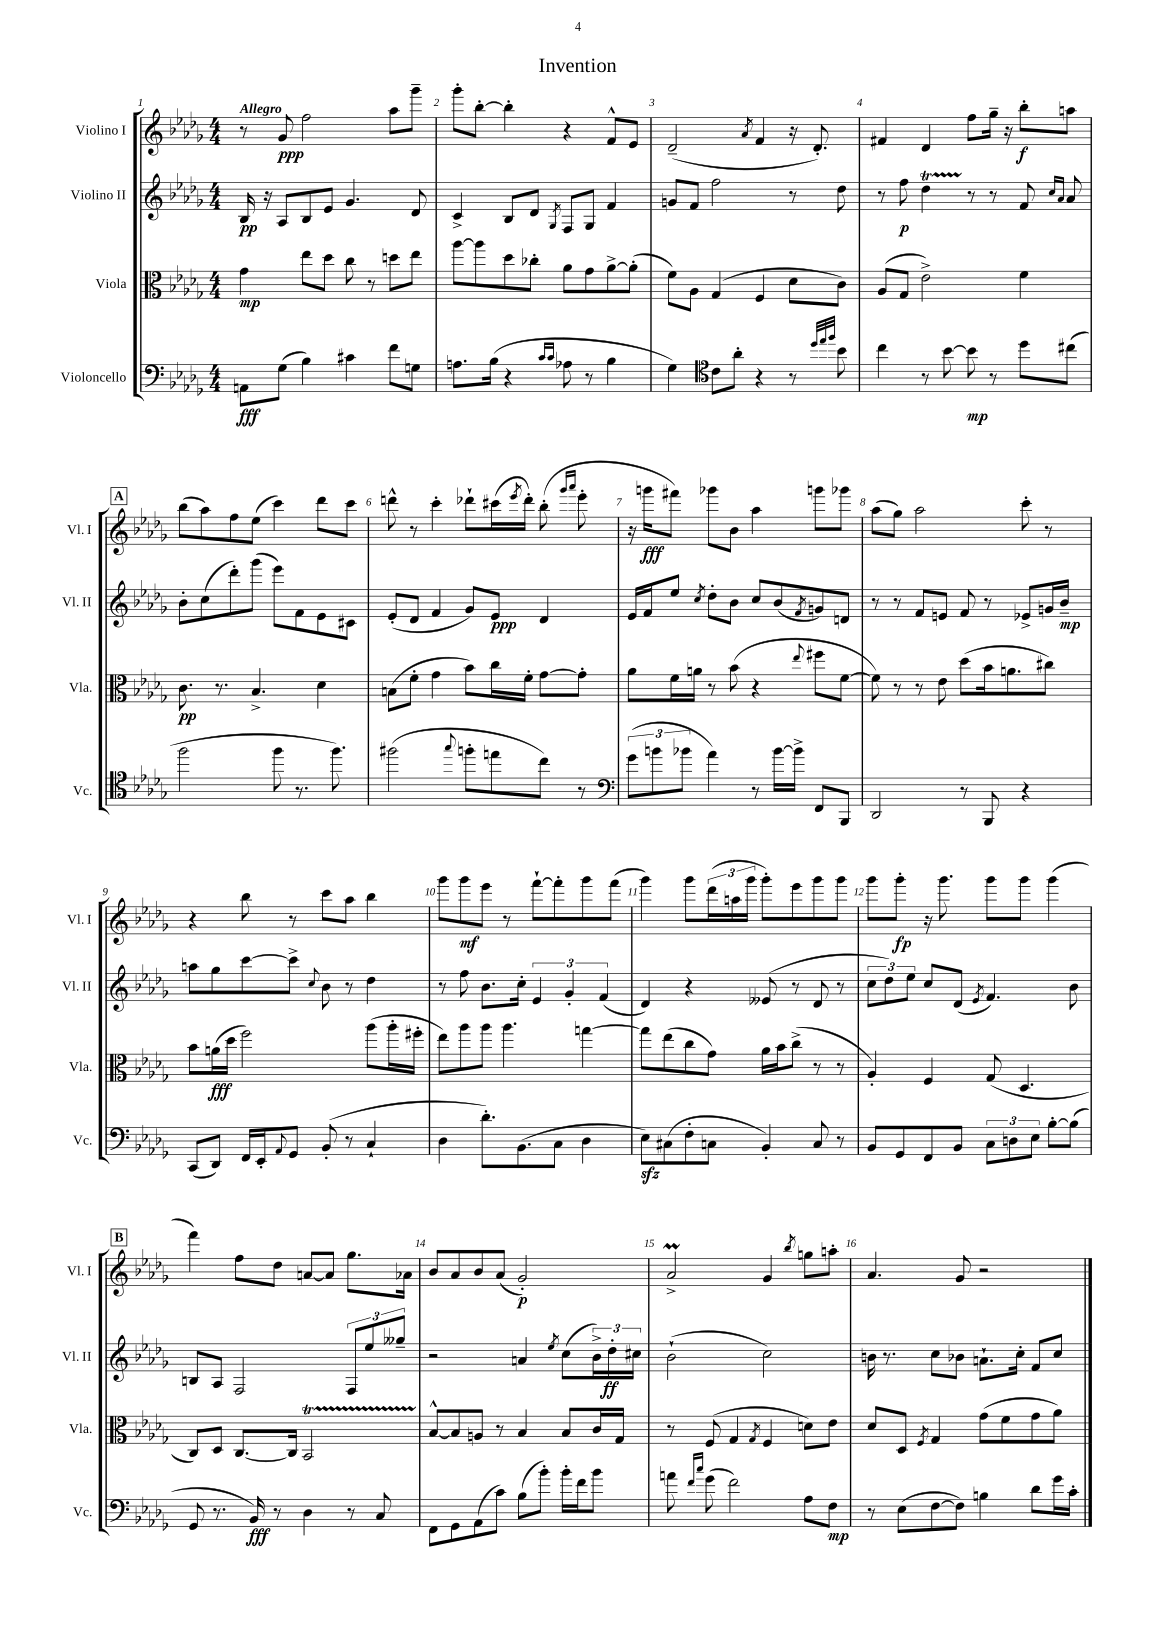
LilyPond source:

\header { title = "Invention" }
<<
\new StaffGroup <<
\new Staff = "s0" \with { instrumentName = "Violino I" shortInstrumentName = "Vl. I" } {
    \clef treble \key des \major \numericTimeSignature \time 4/4 \tempo "Allegro"
    r8 ges'8\ppp f''2 aes''8 ges'''8-- |
    ges'''8-. bes''8~-. bes''4-. r4 f'8-^ ees'8 |
    des'2--( \acciaccatura { aes'8 } f'4 r16 des'8.-.) |
    fis'4 des'4 f''8 ges''16-- r16 bes''8-.\f a''8 |
    \mark \markup { \box "A" } bes''8( aes''8) f''8 ees''8( c'''4) des'''8 c'''8 |
    d'''8-^ r8 c'''4-. des'''8-! cis'''16( \acciaccatura { ees'''8 } des'''16-.) bes''8-.( \grace { ges'''16 aes'''16 } ees'''8-. |
    r16 g'''16\fff fis'''8) ges'''8 bes'8 aes''4 g'''8 ges'''8 |
    aes''8( ges''8) aes''2 c'''8-. r8 |
    r4 bes''8 r8 c'''8 aes''8 bes''4 |
    ges'''8 ges'''8\mf ees'''8 r8 f'''8~-! f'''8-. ges'''8 f'''8( |
    ges'''4) ges'''8 \tuplet 3/2 { des'''16( a''16 ges'''16 } ges'''8-.) ees'''8 ges'''8 ges'''8 |
    ges'''8 ges'''8-.\fp r16 ges'''8. ges'''8 ges'''8 ges'''4( |
    \mark \markup { \box "B" } f'''4) f''8 des''8 a'8~ a'8 ges''8. aes'16 |
    bes'8 aes'8 bes'8 aes'8( ges'2-.\p) |
    aes'2->\prall ges'4 \acciaccatura { bes''8 } g''8 a''8-. |
    aes'4. ges'8 r2 \bar "|." |
}
\new Staff = "s1" \with { instrumentName = "Violino II" shortInstrumentName = "Vl. II" } {
    \clef treble \key des \major \numericTimeSignature \time 4/4
    bes16\pp r16 aes8 bes8 ees'8 ges'4. des'8 |
    c'4-> bes8 des'8 \acciaccatura { ges8 } f8 ges8 f'4 |
    g'8 f'8 f''2 r8 des''8 |
    r8 f''8\p des''4\startTrillSpan r8\stopTrillSpan r8 f'8 \grace { c''16 aes'16 } aes'8 |
    \mark \markup { \box "A" } bes'8-. c''8( des'''8-.) ges'''8( ees'''8) f'8 ees'8 cis'8 |
    ees'8-.( des'8 f'4 ges'8) ees'8\ppp des'4 |
    ees'16 f'16 ees''8 \acciaccatura { c''8 } des''8-. bes'8 c''8 bes'8( \acciaccatura { f'8 } g'8) d'8 |
    r8 r8 f'8 e'8 f'8 r8 ees'8-> g'16 bes'16--\mp |
    a''8 ges''8 c'''8~ c'''8-> \appoggiatura { c''8 } bes'8 r8 des''4 |
    r8 f''8 bes'8. c''16-. \tuplet 3/2 { ees'4 ges'4-. f'4( } |
    des'4) r4 eeses'8( r8 des'8 r8 |
    \tuplet 3/2 { c''8 des''8) ees''8 } c''8 des'8( \acciaccatura { ees'8 } f'4.) bes'8 |
    \mark \markup { \box "B" } b8 aes8 f2 \tuplet 3/2 { f8 ees''8 geses''8-- } |
    r2 a'4 \acciaccatura { ees''8 } c''8( \tuplet 3/2 { bes'16->) des''16-.\ff cis''16 } |
    bes'2-!( c''2) |
    b'16 r8. c''8 bes'8 a'8.-! c''16-. f'8 c''8 \bar "|." |
}
\new Staff = "s2" \with { instrumentName = "Viola" shortInstrumentName = "Vla." } {
    \clef alto \key des \major \numericTimeSignature \time 4/4
    ges'4\mp ees''8 des''8 c''8 r8 d''8 ees''8 |
    aes''8~ aes''8 des''8 ces''8-. aes'8 ges'8 aes'8~-> aes'8-.( |
    f'8) aes8 ges4( f4 des'8 c'8) |
    aes8( ges8 ees'2->) f'4 |
    \mark \markup { \box "A" } c'8.\pp r8. bes4.-> des'4 |
    b8( f'8-. ges'4 bes'8) c''16 f'16-. ges'8~ ges'8-. |
    aes'8 f'16 a'16 r8 bes'8( r4 \appoggiatura { ees''8 } fis''8 f'8~ |
    f'8) r8 r8 ees'8 des''8( bes'16 a'8. cis''8) |
    bes'8 a'16\fff( des''16 f''2) aes''8( aes''16-. fis''16-. |
    ees''8) aes''8 aes''8 aes''4. g''4~ |
    g''8 ees''8( c''8 ges'8) aes'16 bes'16 c''8->( r8 r8 |
    aes4-.) f4 ges8( des4. |
    \mark \markup { \box "B" } c8) des8 c8.~ c16 bes,2\startTrillSpan |
    bes8~-^\stopTrillSpan bes8 a8 r8 bes4 bes8 c'16 ges16 |
    r8 f8( ges4 \acciaccatura { ges8 } f4 d'8) ees'8 |
    des'8 des8 \acciaccatura { f8 } ges4 ges'8( f'8 ges'8 aes'8) \bar "|." |
}
\new Staff = "s3" \with { instrumentName = "Violoncello" shortInstrumentName = "Vc." } {
    \clef bass \key des \major \numericTimeSignature \time 4/4
    a,8\fff ges8( bes4) cis'4 f'8 g8 |
    a8. bes16( r4 \grace { c'16 c'16 } aes8 r8 bes4 |
    ges4) \clef tenor c'8 aes'8-. r4 r8 \grace { des''32 ees''32 f''32 } bes'8 |
    c''4 r8 bes'8~ bes'8\mp r8 des''8 cis''8( |
    \mark \markup { \box "A" } f''2 f''8 r8. f''8.) |
    fis''2( \appoggiatura { ges''8 } f''8-. e''8 c''8) r8 |
    \clef bass \tuplet 3/2 { ges'8( b'8 bes'8 } aes'4) r8 bes'16~ bes'16-> f,8 bes,,8 |
    des,2 r8 bes,,8 r4 |
    c,8( des,8) f,16 ees,16-. \appoggiatura { aes,8 } ges,8 bes,8-.( r8 c4-! |
    des4 des'8.-.) bes,8.( c8 des4 |
    ees8\sfz) cis8( f8-. c8 bes,4-.) c8 r8 |
    bes,8 ges,8 f,8 bes,8 \tuplet 3/2 { c8 d8 ees8 } bes8~-. bes8( |
    \mark \markup { \box "B" } ges,8 r8. bes,16\fff) r8 des4 r8 c8 |
    f,8 ges,8 aes,8( c'8) bes8( bes'8-.) bes'16-. f'16 bes'8 |
    a'8 \grace { f'16 c''16 } ges'8( f'2) aes8 f8\mp |
    r8 ees8( f8~ f8) b4 des'8 ges'16 c'16-. \bar "|." |
}
>>
>>
\layout { \context { \Score \override BarNumber.break-visibility = ##(#f #t #t) barNumberVisibility = #all-bar-numbers-visible } }
